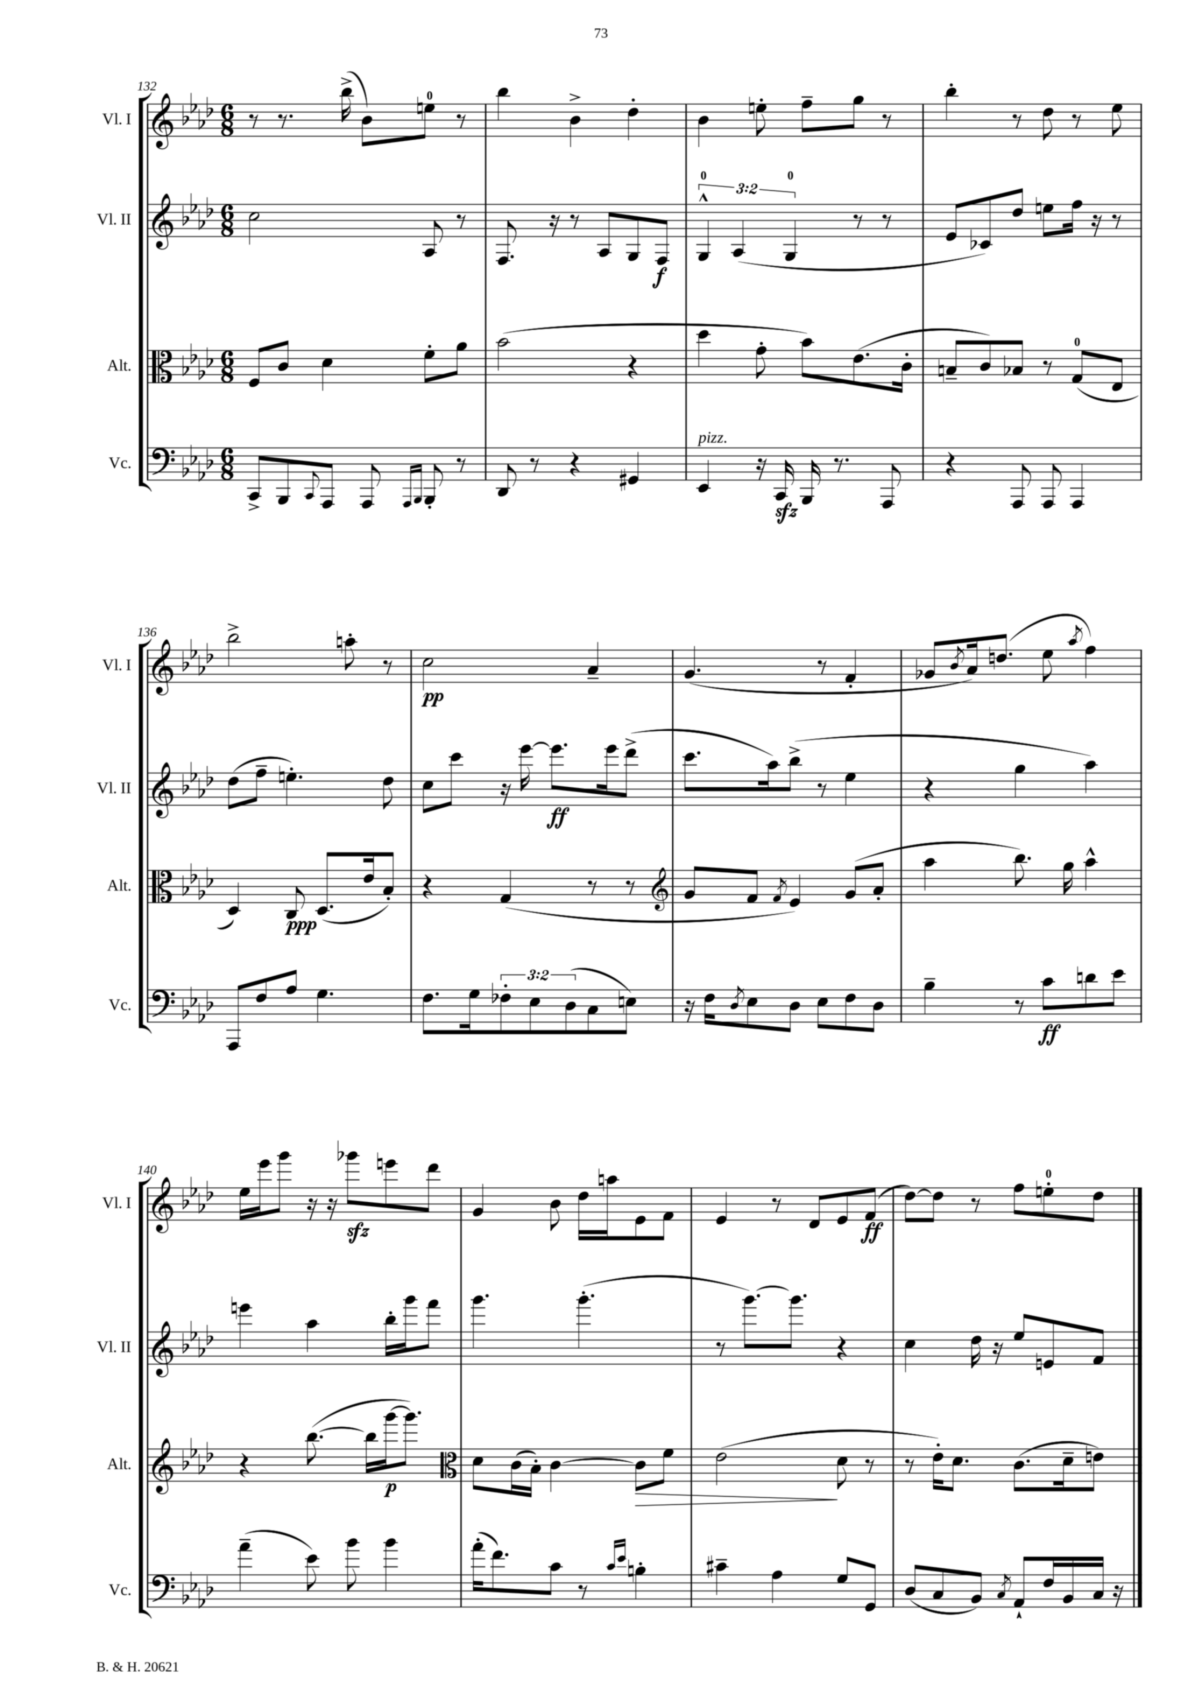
<<
\new StaffGroup <<
\new Staff = "s0" \with { instrumentName = "Vl. I" shortInstrumentName = "Vl. I" } {
    \clef treble \key aes \major \numericTimeSignature \time 6/8
    r8 r8. bes''16->( bes'8) e''8-0 r8 |
    bes''4 bes'4-> des''4-. |
    bes'4 e''8-. f''8-- g''8 r8 |
    bes''4-. r8 des''8 r8 ees''8 |
    bes''2-> a''8-. r8 |
    c''2\pp aes'4-- |
    g'4.( r8 f'4-. |
    ges'8 \acciaccatura { bes'8 } aes'16) d''8.( ees''8 \acciaccatura { aes''8 } f''4) |
    ees''16 ees'''16 g'''8 r16 r16 ges'''8\sfz e'''8 des'''8 |
    g'4 bes'8 des''16 a''16 ees'8 f'8 |
    ees'4 r8 des'8 ees'8 f'8\ff( |
    des''8~) des''8 r8 f''8 e''8-0-. des''8 \bar "|." |
}
\new Staff = "s1" \with { instrumentName = "Vl. II" shortInstrumentName = "Vl. II" } {
    \clef treble \key aes \major \numericTimeSignature \time 6/8 \override Staff.TupletNumber.text = #tuplet-number::calc-fraction-text
    c''2 aes8 r8 |
    f8. r16 r8 aes8 g8 f8\f |
    \tuplet 3/2 { g4-0-^ aes4( g4-0 } r8 r8 |
    ees'8 ces'8) des''8 e''8 f''16 r16 r8 |
    des''8( f''8-- e''4.-.) des''8 |
    c''8 c'''8 r16 ees'''16~ ees'''8.\ff ees'''16 des'''8->( |
    c'''8. aes''16) bes''8->( r8 ees''4 |
    r4 g''4 aes''4) |
    e'''4 aes''4 bes''16-. g'''16 f'''8 |
    g'''4. g'''4.-.( |
    r8 g'''8.~) g'''8. r4 |
    c''4 des''16 r16 ees''8 e'8 f'8 \bar "|." |
}
\new Staff = "s2" \with { instrumentName = "Alt." shortInstrumentName = "Alt." } {
    \clef alto \key aes \major \numericTimeSignature \time 6/8
    f8 c'8 des'4 f'8-. aes'8 |
    bes'2( r4 |
    des''4 g'8-. bes'8) ees'8.( c'16-. |
    b8-- c'8) bes8 r8 g8-0( ees8 |
    des4) c8\ppp des8.( ees'16 bes8-.) |
    r4 g4( r8 r8 |
    \clef treble g'8 f'8 \acciaccatura { f'8 } ees'4) g'8( aes'8-. |
    aes''4 bes''8.) g''16 aes''4-^ |
    r4 bes''8.~( bes''16 g'''16~\p g'''8.) |
    \clef alto des'8 c'16( bes16-.) c'4~ c'8\> f'8 |
    ees'2\!( des'8 r8 |
    r8 ees'16-.) des'8. c'8.( des'16-- e'8) \bar "|." |
}
\new Staff = "s3" \with { instrumentName = "Vc." shortInstrumentName = "Vc." } {
    \clef bass \key aes \major \numericTimeSignature \time 6/8 \override Staff.TupletNumber.text = #tuplet-number::calc-fraction-text
    c,8-> bes,,8 \appoggiatura { c,8 } aes,,8 aes,,8 \grace { aes,,16 bes,,16 } bes,,8-. r8 |
    des,8 r8 r4 gis,4 |
    ees,4^\markup { \italic "pizz." } r16 c,16\sfz bes,,16 r8. aes,,8 |
    r4 aes,,8 aes,,8 aes,,4 |
    aes,,8 f8 aes8 g4. |
    f8. g16 \tuplet 3/2 { fes8-. ees8 des8( } c8 e8) |
    r16 f16 \acciaccatura { des8 } ees8 des8 ees8 f8 des8 |
    bes4-- r8 c'8\ff d'8 ees'8 |
    aes'4--( ees'8) bes'8 bes'4 |
    aes'16-.( f'8.) c'8 r8 \grace { c'16 ees'16 } b4-. |
    cis'4-- aes4 g8 g,8 |
    des8( c8 bes,8) \acciaccatura { c8 } aes,8-! f16 bes,16 c16 r16 \bar "|." |
}
>>
>>
\layout { \context { \Score currentBarNumber = #132 } }
